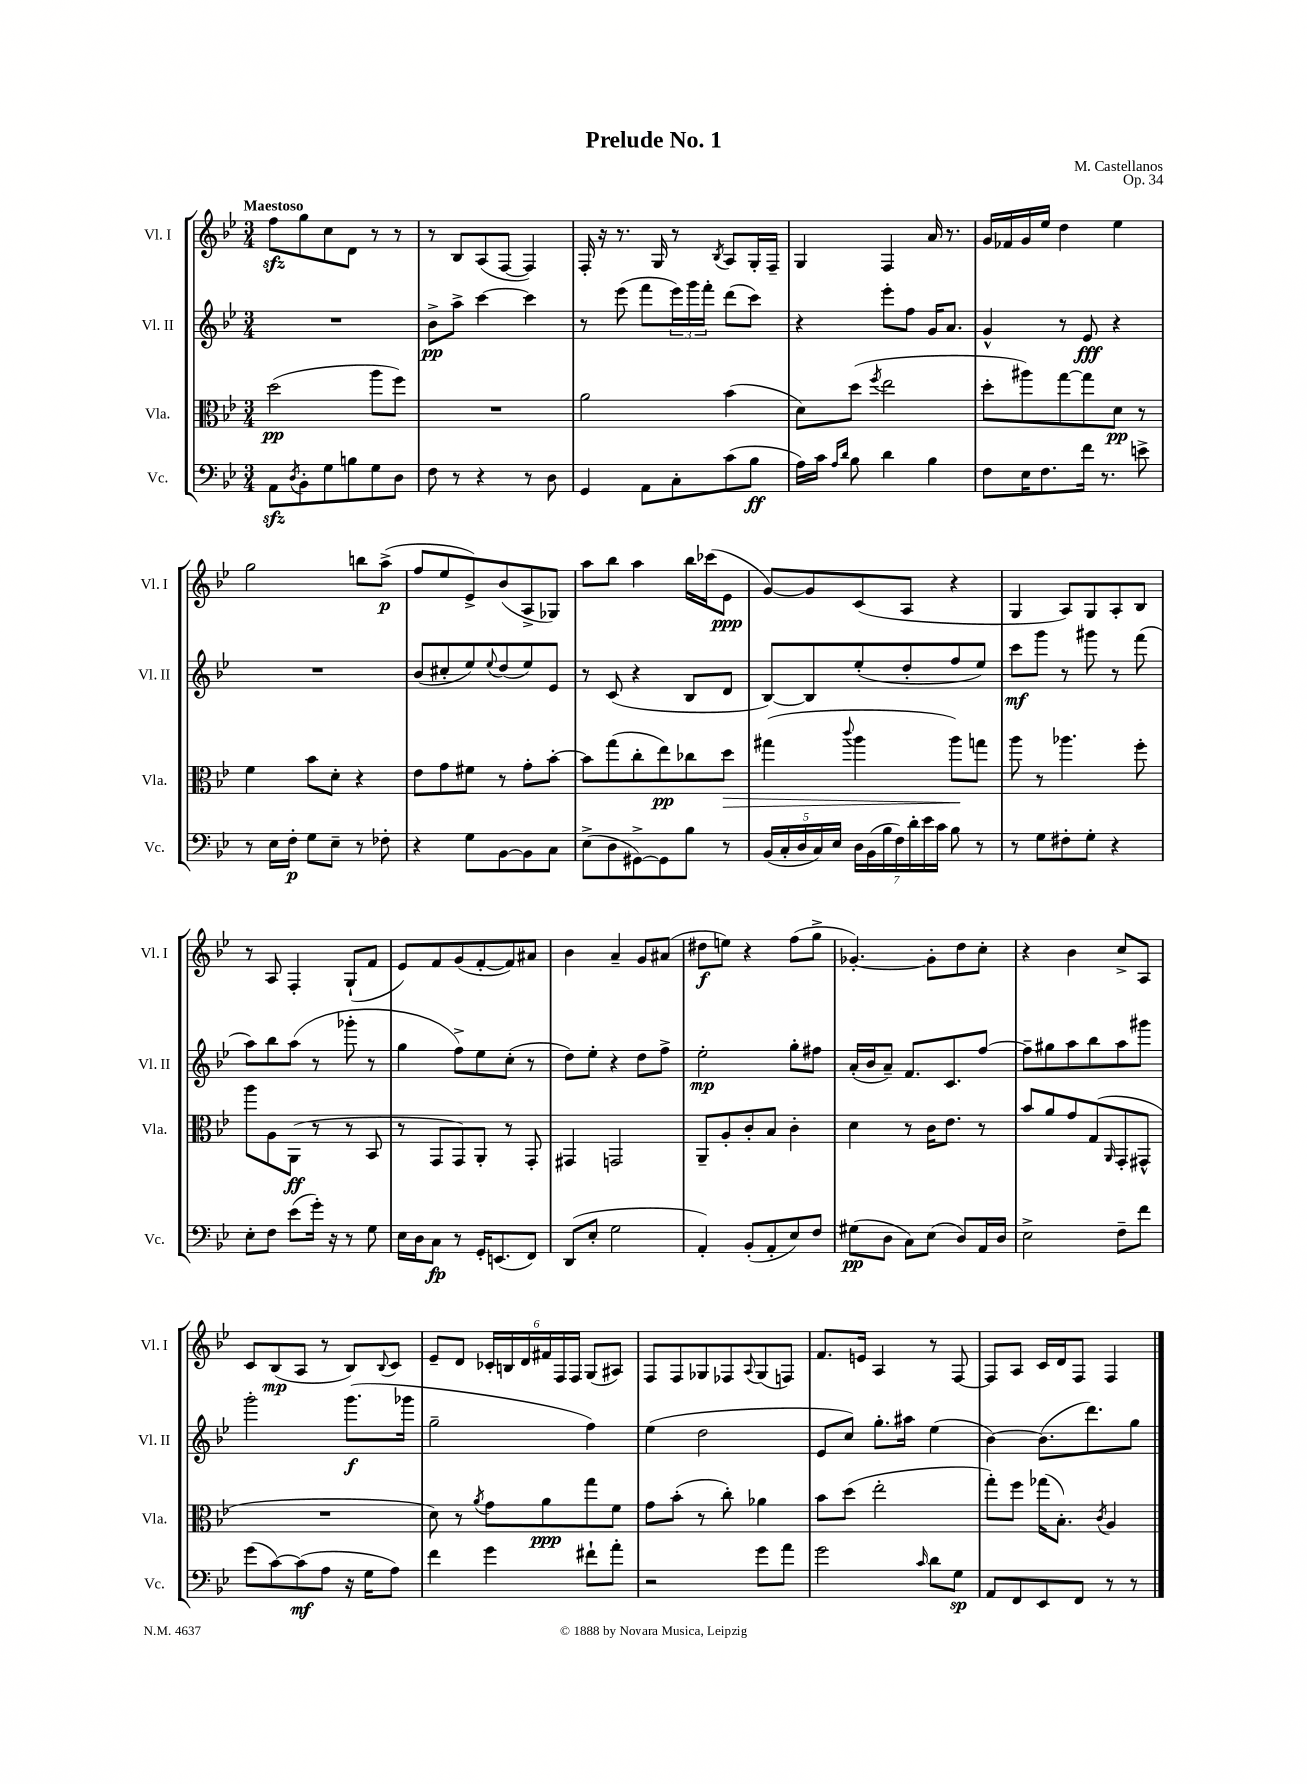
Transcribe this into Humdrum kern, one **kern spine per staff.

**kern	**kern	**kern	**kern
*staff4	*staff3	*staff2	*staff1
*clefF4	*clefC3	*clefG2	*clefG2
*k[b-e-]	*k[b-e-]	*k[b-e-]	*k[b-e-]
*M3/4	*M3/4	*M3/4	*M3/4
8AA	(2dd	2.r	8ff
8qD	.	.	.
8BB-'	.	.	8gg
8G	.	.	8cc
8B	.	.	8d
8G	8aa	.	8r
8D	8ff)	.	8r
=	=	=	=
8F	2.r	8b-^	8r
8r	.	8aa^	8B-
4r	.	[4ccc	(8A
.	.	.	[8F
8r	.	4ccc]	4F])
8D	.	.	.
=	=	=	=
4GG	2a	8r	16F'
.	.	.	16r
.	.	(8eee-	8.r
8AA	.	8fff	.
.	.	.	16G
8C'	.	24eee-)	8r
.	.	24ggg	.
.	.	24fff'	.
.	.	.	8qB-
(8c	(4b-	(8ddd	8A
8B-	.	8ccc)	16G'
.	.	.	16F~
=	=	=	=
16A)	8d)	4r	4G
16c	.	.	.
16qqA	.	.	.
16qqd	.	.	.
8B-	(8dd	.	.
.	8qff	.	.
4d	2ee-	8eee-'	4F
.	.	8ff	.
4B-	.	16g	16a
.	.	8.a	8.r
=	=	=	=
8F	8dd'	4g^^	16g
.	.	.	16f-
16E-	8aa#)	.	16g
8.F	.	.	16ee-
.	[8gg	8r	4dd
16f	8gg]	8e-	.
8.r	.	.	.
.	8d	4r	4ee-
8e^	8r	.	.
=	=	=	=
8r	4f	2.r	2gg
16E-	.	.	.
16F'	.	.	.
8G	8b-	.	.
8E-~	8d'	.	.
8r	4r	.	8bb
8F-'	.	.	(8aa^
=	=	=	=
4r	8e-	(8b-	8ff
.	8g	8cc#'	8ee-
8G	8f#	8ee-)	8e-^)
.	.	8qqee-	.
[8BB-	8r	(8dd	(8b-
8BB-]	8g'	8ee-)	8A^
8C	[8b-'	8e-	8G-)
=	=	=	=
(8E-^	8b-]	8r	8aa
8D	(8gg	(8c	8bb-
[8GG#^)	8cc'	4r	4aa
8GG#]	8ee-)	.	.
8B-	8cc-	8B-	16bb-
.	.	.	(16ccc-
8r	8dd	8d	8e-
=	=	=	=
(20BB-	(4gg#	[8B-)	[8g)
20C'	.	.	.
20D	.	.	.
.	.	8B-]	8g]
20C)	.	.	.
20E-	.	.	.
.	8qqccc	.	.
28D	4aa	(8ee-'	(8c
(28BB-	.	.	.
28B-	.	.	.
28F)	.	.	.
.	.	8dd'	8A
28d'	.	.	.
28e-	.	.	.
28c	.	.	.
8B-	8aa)	8ff	4r
8r	8gg	8ee-)	.
=	=	=	=
8r	8aa	8ccc	4G
8G	8r	8ggg	.
8F#'	4.aa-	8r	8A)
8G'	.	8ggg#	8G
4r	.	8r	8A'
.	8ff'	(8fff	8B-
=	=	=	=
8E-'	8aa	8aa)	8r
8F	8A	8bb-	8A
(8e-	(8AA	(8aa	4F'
16g')	8r	8r	.
16r	.	.	.
8r	8r	8ggg-'	(8G`
8G	8BB-	8r	8f
=	=	=	=
16E-	8r	4gg	8e-)
16D	.	.	.
8C	8GG	.	8f
8r	8GG)	8ff^)	(8g
16GG'	8AA'	8ee-	[8f'
(8.EE	.	.	.
.	8r	(8cc'	8f])
8FF)	8GG'	8r	8a#
=	=	=	=
(8DD	4GG#	8dd)	4b-
8E-'	.	8ee-'	.
2G	2GG	4r	4a~
.	.	8dd	8g
.	.	8ff^	(8a#
=	=	=	=
4AA')	8AA~	2ee-'	8dd#
.	8A'	.	8ee)
(8BB-'	8c'	.	4r
8AA'	8B-	.	.
8E-)	4c'	8gg'	(8ff
8F	.	8ff#	8gg^
=	=	=	=
(8G#	4d	(16a'	[4.g-')
.	.	16b-	.
8D	.	8a~)	.
8C)	8r	8.f	.
(8E-	16c	.	8g-']
.	8.e-	8.c	.
8D)	.	.	8dd
16AA	8r	[8ff	8cc'
16D	.	.	.
=	=	=	=
2E-^	8b-	8ff~]	4r
.	8a	8gg#	.
.	8g	8aa	4b-
.	(8G	8bb-	.
.	16qqAA	.	.
8F~	8GG'	8aa	8cc^
8f	8GG#^^	8ggg#	8A
=	=	=	=
(8g	2.r	2ggg'	8c
[8c)	.	.	(8B-
(8c]	.	.	8A
8A	.	.	8r
16r	.	(8.ggg	8B-)
16G	.	.	.
.	.	.	8qqB-
8A)	.	.	8c
.	.	16ggg-	.
=	=	=	=
4f	8d)	2gg~	8e-~
.	8r	.	8d
.	8qa	.	.
4g	8g	.	24c-'
.	.	.	24B
.	.	.	24d
.	8a	.	24f#
.	.	.	24F
.	.	.	24F
8f#`	8gg	4ff)	(8G
8a'	8f	.	8A#)
=	=	=	=
2r	8g	(4ee-	8F
.	(8b-'	.	8F
.	8r	2dd	8G-
.	8cc')	.	8F-
.	.	.	8qqA
8g	4a-	.	(8G-
8a	.	.	8F)
=	=	=	=
2g	8b-	8e-	8.f
.	(8dd	8cc)	.
.	.	.	16e
.	2ee-'	8.gg'	4A
.	.	16aa#	.
16qqc	.	.	.
8d	.	(4ee-	8r
8G	.	.	[8F
=	=	=	=
8AA	8gg')	[4b-)	8F]
8FF	8ff	.	8A
8EE-	(16gg-	(8.b-]	16c
.	8.B-')	.	16d
8FF	.	.	8F
.	.	8.ddd)	.
.	8qc	.	.
8r	4A	.	4F
8r	.	8gg	.
==	==	==	==
*-	*-	*-	*-
